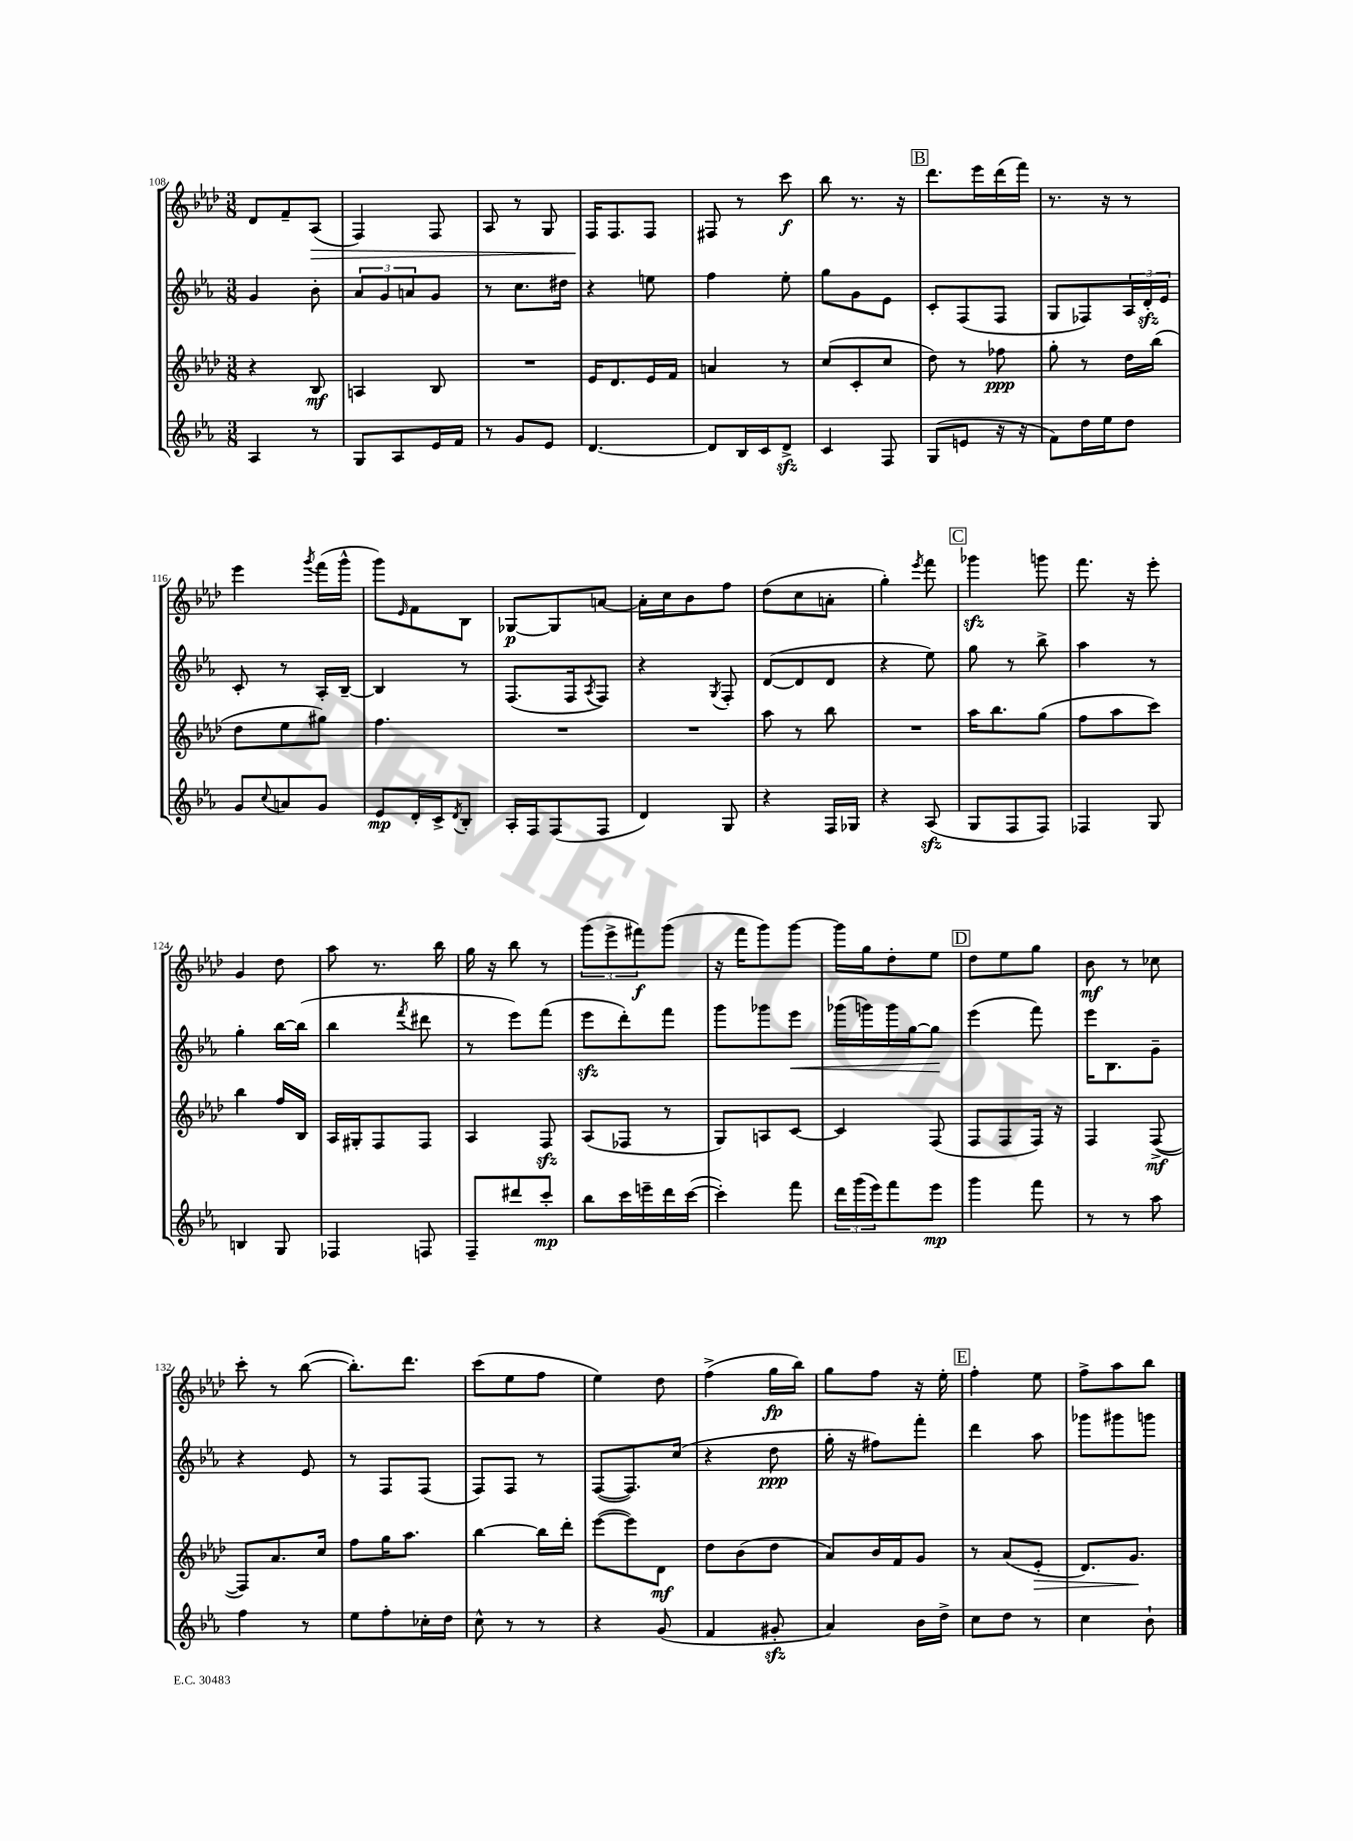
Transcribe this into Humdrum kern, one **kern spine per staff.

**kern	**dynam	**kern	**dynam	**kern	**dynam	**kern	**dynam
*part4	*part4	*part3	*part3	*part2	*part2	*part1	*part1
*staff4	*staff4	*staff3	*staff3	*staff2	*staff2	*staff1	*staff1
*clefG2	*	*clefG2	*	*clefG2	*	*clefG2	*
*k[b-e-a-]	*	*k[b-e-a-d-]	*	*k[b-e-a-]	*	*k[b-e-a-d-]	*
*M3/8	*	*M3/8	*	*M3/8	*	*M3/8	*
=108	=108	=108	=108	=108	=108	=108	=108
4A-/	.	4r	.	4g/	.	8d-/L	.
.	.	.	.	.	.	8f~/	.
!	!	!	!	!	!	!	!LO:HP:b
8r	.	8B-/	mf	8b-'\	.	(8A-/J	>
=109	=109	=109	=109	=109	=109	=109	=109
8G/L	.	4An/	.	12a-/L	.	4F/)	.
.	.	.	.	12g/	.	.	.
8A-/	.	.	.	.	.	.	.
.	.	.	.	12an/	.	.	.
16e-/L	.	8B-/	.	8g/J	.	8F/	.
16f/JJ	.	.	.	.	.	.	.
=110	=110	=110	=110	=110	=110	=110	=110
8r	.	4.r	.	8r	.	8A-/	.
8g/L	.	.	.	8.cc\L	.	8r	.
8e-/J	.	.	.	.	.	8G/	.
.	.	.	.	16dd#X\Jk	.	.	.
=111	=111	=111	=111	=111	=111	=111	=111
[4.d/	.	16e-/KL	.	4r	.	16F/KL	.
.	.	8.d-/	.	.	.	8.F/	]
.	.	16e-/L	.	8een\	.	8F/J	.
.	.	16f/JJ	.	.	.	.	.
=112	=112	=112	=112	=112	=112	=112	=112
8d/L]	.	4an/	.	4ff\	.	8F#X/	.
16B-/L	.	.	.	.	.	8r	.
16c/J	.	.	.	.	.	.	.
8dzz^/J	.	8r	.	8ee-'\	.	8ccc\	f
=113	=113	=113	=113	=113	=113	=113	=113
4c/	.	(8cc/L	.	8gg\L	.	8bb-\	.
.	.	8c'/	.	8g\	.	8.r	.
8F/	.	8cc/J	.	8e-\J	.	.	.
.	.	.	.	.	.	16r	.
!!LO:REH:place=s1:t=B
=114	=114	=114	=114	=114	=114	=114	=114
(8G/L	.	8dd-\)	.	8c'/L	.	8.ddd-\L	.
8en/J	.	8r	.	(8F/	.	.	.
.	.	.	.	.	.	16eee-\L	.
16r	.	8ff-X\	ppp	8F/J	.	(16ddd-\	.
16r	.	.	.	.	.	16fff\JJ)	.
=115	=115	=115	=115	=115	=115	=115	=115
8f\L)	.	8gg'\	.	8G/L	.	8.r	.
16dd\L	.	8r	.	8F-X/)	.	.	.
16ee-\J	.	.	.	.	.	16r	.
8dd\J	.	16dd-\LL	.	24A-/L	.	8r	.
.	.	.	.	24dzz'/	.	.	.
.	.	(16bb-\JJ	.	.	.	.	.
.	.	.	.	24e-/JJ	.	.	.
!!LO:LB:g=z
=116	=116	=116	=116	=116	=116	=116	=116
8g/L	.	8dd-\L	.	8c'/	.	4eee-\	.
8qqcc/	.	.	.	.	.	.	.
8an/	.	8ee-\	.	8r	.	.	.
.	.	.	.	.	.	8qggg/	.
8g/J	.	8gg#X\J)	.	16A-'/LL	.	(16fff\LL	.
.	.	.	.	[16B-~/JJ	.	16ggg^^\JJ	.
=117	=117	=117	=117	=117	=117	=117	=117
8e-/L	mp	4.ff\	.	4B-/]	.	8ggg\L)	.
.	.	.	.	.	.	16qqe-/	.
16d'/L	.	.	.	.	.	8f\	.
16c^/J	.	.	.	.	.	.	.
8qd/	.	.	.	.	.	.	.
8B-'/J	.	.	.	8r	.	8B-\J	.
=118	=118	=118	=118	=118	=118	=118	=118
16A-'/LL	.	4.r	.	(8.F/L	.	[8G-X/L	p
16F/J	.	.	.	.	.	.	.
(8F/	.	.	.	.	.	8G-/]	.
.	.	.	.	16F/k	.	.	.
.	.	.	.	8qA-/	.	.	.
8F/J	.	.	.	8F/J)	.	[8an/J	.
=119	=119	=119	=119	=119	=119	=119	=119
4d/)	.	4.r	.	4r	.	16a'\LL]	.
.	.	.	.	.	.	16cc\J	.
.	.	.	.	.	.	8b-\	.
.	.	.	.	8qG/	.	.	.
8G/	.	.	.	8F'/	.	8ff\J	.
=120	=120	=120	=120	=120	=120	=120	=120
4r	.	8aa-\	.	([8d/L	.	(8dd-\L	.
.	.	8r	.	8d/]	.	8cc\	.
16F/LL	.	8bb-\	.	8d/J	.	8an'\J	.
16G-X/JJ	.	.	.	.	.	.	.
=121	=121	=121	=121	=121	=121	=121	=121
4r	.	4.r	.	4r	.	4gg'\)	.
.	.	.	.	.	.	8qeee-/	.
(8A-zz/	.	.	.	8ee-\)	.	8fff\	.
!!LO:REH:place=s1:t=C
=122	=122	=122	=122	=122	=122	=122	=122
8G/L	.	16aa-\KL	.	8gg\	.	4ggg-Xzz\	.
.	.	8.bb-\	.	.	.	.	.
8F/	.	.	.	8r	.	.	.
8F/J)	.	(8gg\J	.	8bb-^\	.	8gggn\	.
=123	=123	=123	=123	=123	=123	=123	=123
4F-X/	.	8ff\L	.	4aa-\	.	8.fff\	.
.	.	8aa-\	.	.	.	.	.
.	.	.	.	.	.	16r	.
8G/	.	8ccc\J)	.	8r	.	8eee-'\	.
!!LO:LB:g=z
=124	=124	=124	=124	=124	=124	=124	=124
4Bn/	.	4bb-\	.	4gg'\	.	4g/	.
8G/	.	16ff/LL	.	[16bb-\LL	.	8dd-\	.
.	.	16B-/JJ	.	(16bb-\JJ]	.	.	.
=125	=125	=125	=125	=125	=125	=125	=125
4F-X/	.	16A-/LL	.	4bb-\	.	8aa-\	.
.	.	16G#X'/J	.	.	.	.	.
.	.	8F/	.	.	.	8.r	.
.	.	.	.	8qfff/	.	.	.
8Fn/	.	8F/J	.	8ddd#X\	.	.	.
.	.	.	.	.	.	16bb-\	.
=126	=126	=126	=126	=126	=126	=126	=126
8F~/L	.	4A-/	.	8r	.	16gg\	.
.	.	.	.	.	.	16r	.
8ddd#X/	.	.	.	8eee-\L)	.	8bb-\	.
8ccc'/J	mp	8Fzz/	.	(8fff\J	.	8r	.
=127	=127	=127	=127	=127	=127	=127	=127
8bb-\L	.	(8A-/L	.	8eee-zz\L	.	(12ggg\L	.
.	.	.	.	.	.	12eee-^\	.
16ccc\L	.	8F-X/J	.	8ddd'\)	.	.	.
.	.	.	.	.	.	12fff#X\)	f
16eeen~\	.	.	.	.	.	.	.
16ddd\	.	8r	.	8fff\J	.	(8ggg\J	.
([16ccc\JJ	.	.	.	.	.	.	.
=128	=128	=128	=128	=128	=128	=128	=128
4ccc'\])	.	8G/L)	.	8ggg\L	.	16r	.
.	.	.	.	.	.	16fff\KL	.
.	.	8An/	.	8ggg-X\	.	8ggg\)	.
!	!	!	!	!	!LO:HP:b	!	!
8fff\	.	[8c/J	.	8eee-\J	<	[8ggg\J	.
=129	=129	=129	=129	=129	=129	=129	=129
24ddd\LL	.	4c/]	.	(16ggg-X\LL	.	16ggg\LL]	.
(24ggg\	.	.	.	.	.	.	.
.	.	.	.	16gggn\)	.	16gg\J	.
24eee-\J)	.	.	.	.	.	.	.
8fff\	.	.	.	16ggg\	.	8dd-'\	.
.	.	.	.	[16gg\J	.	.	.
8eee-\J	mp	(8F/	.	8gg\J]	.	8ee-\J	.
.	.	.	.	.	[	.	.
!!LO:REH:place=s1:t=D
=130	=130	=130	=130	=130	=130	=130	=130
4ggg\	.	8F/L	.	(4eee-\	.	8dd-\L	.
.	.	8F/	.	.	.	8ee-\	.
8fff\	.	16F/Jk)	.	8fff\)	.	8gg\J	.
.	.	16r	.	.	.	.	.
=131	=131	=131	=131	=131	=131	=131	=131
8r	.	4F/	.	16eee-\KL	.	8b-\	mf
.	.	.	.	8.B-\	.	.	.
8r	.	.	.	.	.	8r	.
8aa-\	.	([8F^/	mf	8g~\J	.	8cc-X\	.
!!LO:LB:g=z
=132	=132	=132	=132	=132	=132	=132	=132
4ff\	.	8F/L])	.	4r	.	8ccc'\	.
.	.	8.a-/	.	.	.	8r	.
8r	.	.	.	8e-/	.	([8bb-\	.
.	.	16cc/Jk	.	.	.	.	.
=133	=133	=133	=133	=133	=133	=133	=133
8ee-\L	.	8ff\L	.	8r	.	8.bb-'\L])	.
8ff'\	.	16gg\K	.	8F/L	.	.	.
.	.	8.aa-\J	.	.	.	8.ddd-\J	.
16cc-X'\L	.	.	.	(8F/J	.	.	.
16dd\JJ	.	.	.	.	.	.	.
=134	=134	=134	=134	=134	=134	=134	=134
8cc^^\	.	[4bb-\	.	8F/L)	.	(8ccc\L	.
8r	.	.	.	8F/J	.	8ee-\	.
8r	.	16bb-\LL]	.	8r	.	8ff\J	.
.	.	16ddd-'\JJ	.	.	.	.	.
=135	=135	=135	=135	=135	=135	=135	=135
4r	.	([8eee-\L	.	([8F/L	.	4ee-\)	.
.	.	8eee-\])	.	8.F/])	.	.	.
(8g/	.	8d-\J	mf	.	.	8dd-\	.
.	.	.	.	(16cc/Jk	.	.	.
=136	=136	=136	=136	=136	=136	=136	=136
4f/	.	8dd-\L	.	4r	.	(4ff^\	.
.	.	(8b-\	.	.	.	.	.
8g#Xzz'/	.	8dd-\J	.	8dd\	ppp	16gg\LL	fp
.	.	.	.	.	.	16bb-\JJ)	.
=137	=137	=137	=137	=137	=137	=137	=137
4a-/)	.	8a-/L)	.	16gg'\	.	8gg\L	.
.	.	.	.	16r	.	.	.
.	.	16b-/L	.	8ff#X\L)	.	8ff\J	.
.	.	16f/J	.	.	.	.	.
16b-\LL	.	8g/J	.	8fff'\J	.	16r	.
16dd^\JJ	.	.	.	.	.	16ee-'\	.
!!LO:REH:place=s1:t=E
=138	=138	=138	=138	=138	=138	=138	=138
8cc\L	.	8r	.	4ddd\	.	4ff'\	.
8dd\J	.	(8a-/L	.	.	.	.	.
!	!	!	!LO:HP:b	!	!	!	!
8r	.	8e-'/J	>	8aa-\	.	8ee-\	.
=139	=139	=139	=139	=139	=139	=139	=139
4cc\	.	8.d-/L)	.	8ggg-X\L	.	8ff^\L	.
.	.	.	.	8ggg#X\	.	8aa-\	.
.	.	8.g/J	.	.	.	.	.
8b-`\	.	.	.	8gggn\J	.	8bb-\J	.
.	.	.	]	.	.	.	.
==	==	==	==	==	==	==	==
*-	*-	*-	*-	*-	*-	*-	*-
